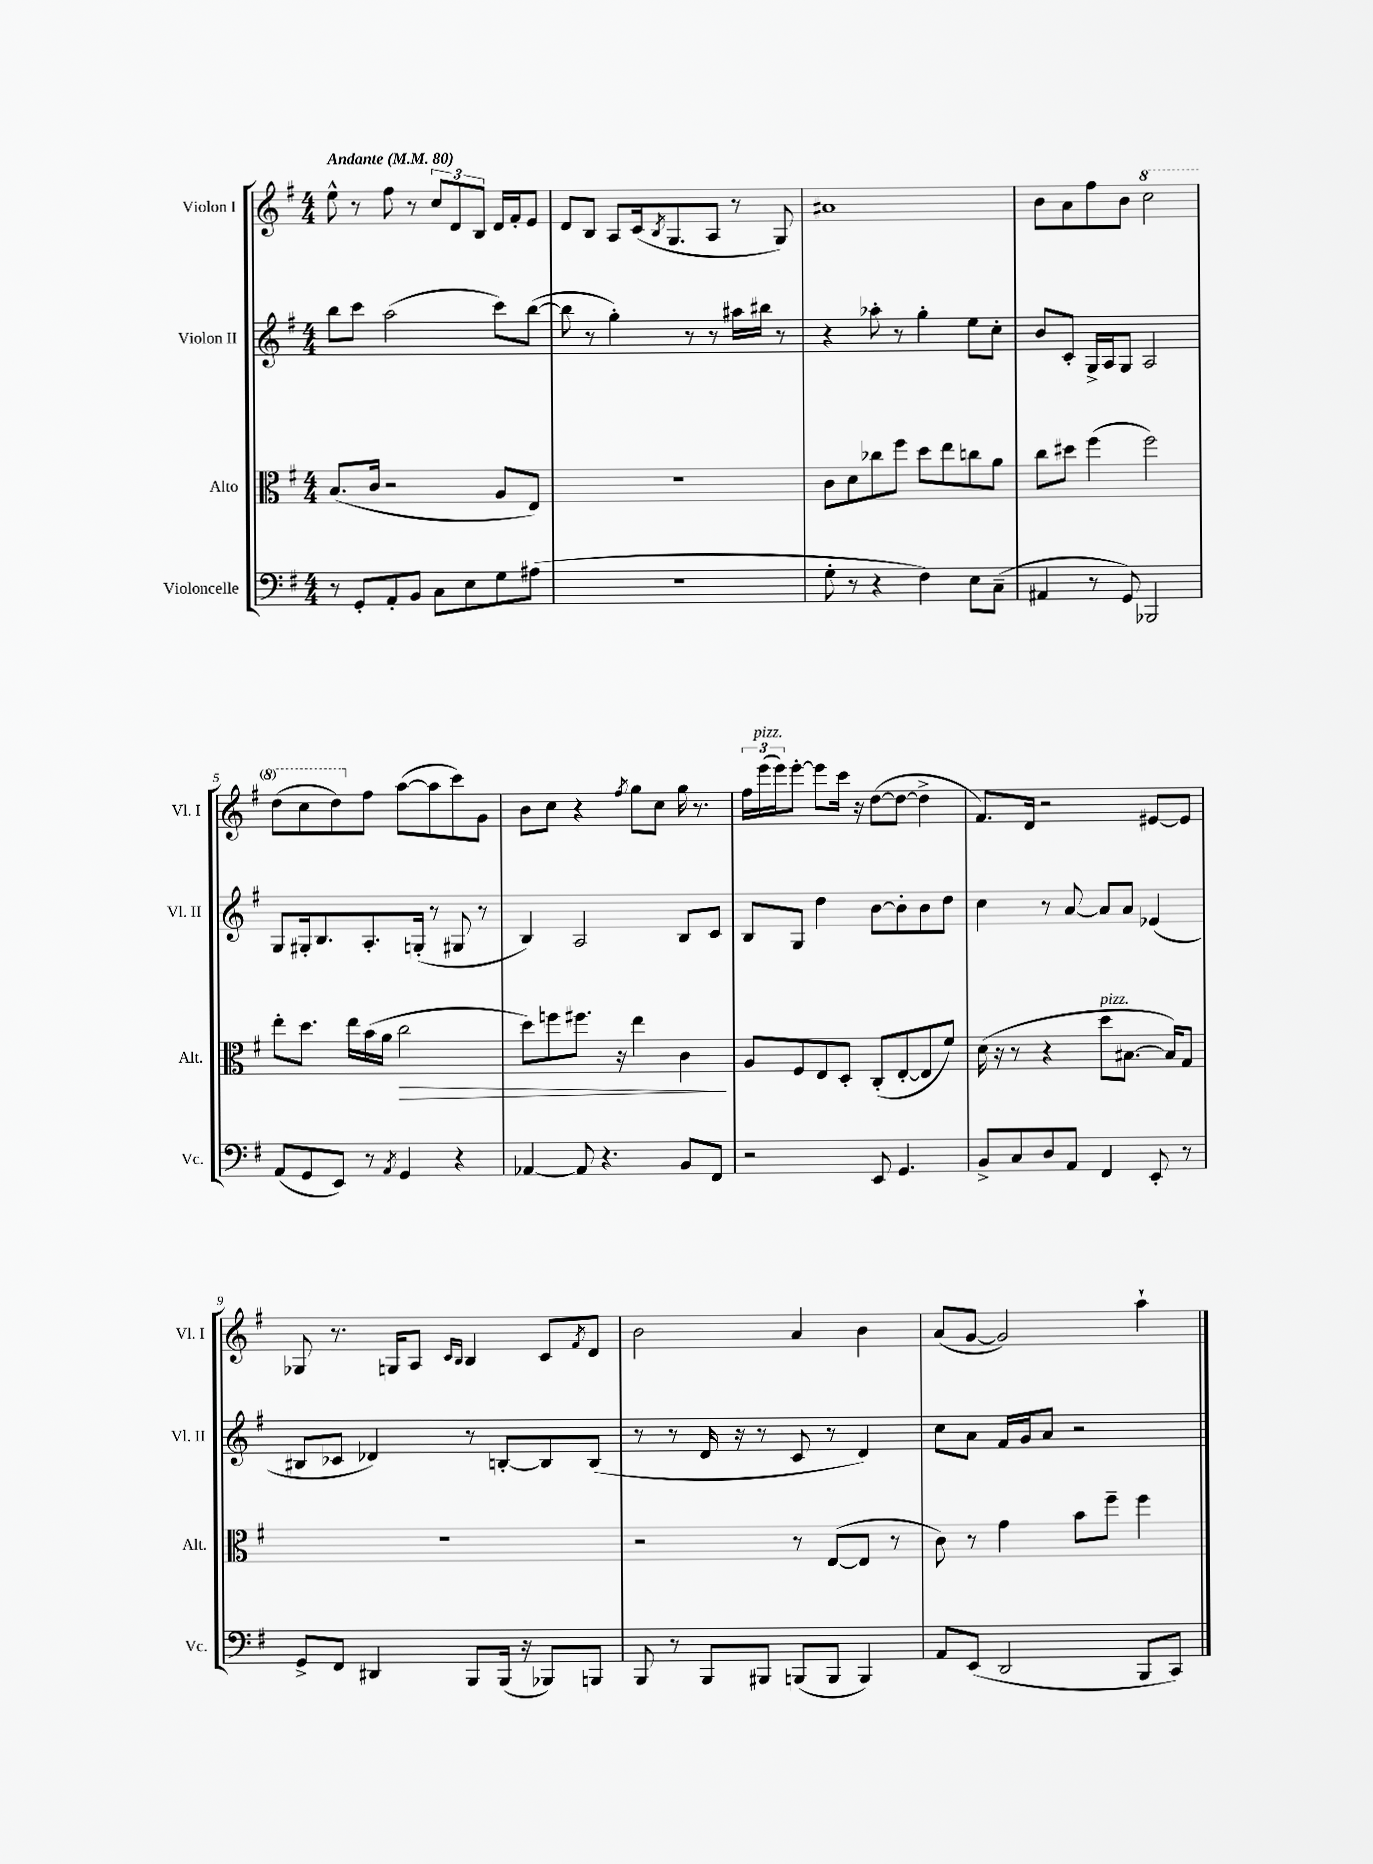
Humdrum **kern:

**kern	**kern	**kern	**kern
*staff4	*staff3	*staff2	*staff1
*clefF4	*clefC3	*clefG2	*clefG2
*k[f#]	*k[f#]	*k[f#]	*k[f#]
*M4/4	*M4/4	*M4/4	*M4/4
*MM80	*MM80	*MM80	*MM80
8r	(8.B	8bb	8ee^^
8GG'	.	8ccc	8r
.	16c	.	.
8AA'	2r	(2aa	8ff#
8BB	.	.	8r
8C	.	.	12cc
.	.	.	12d
8E	.	.	.
.	.	.	12B
8G	8A	8ccc)	16d
.	.	.	16f#'
(8A#	8E)	([8bb	8e
=	=	=	=
1r	1r	8bb]	8d
.	.	8r	8B
.	.	4gg')	8A
.	.	.	(16c
.	.	.	8qB
.	.	.	8.G
.	.	8r	.
.	.	8r	8A
.	.	16aa#	8r
.	.	16bb#	.
.	.	8r	8G)
=	=	=	=
8G'	8c	4r	1a#
8r	8d	.	.
4r	8cc-	8aa-'	.
.	8ff#	8r	.
4F#)	8dd	4gg'	.
.	8ee	.	.
8E	8cc	8ee	.
(8C~	8a	8cc'	.
=	=	=	=
4AA#	8cc	8b	8b
.	8dd#	8c'	8a
8r	(4ff#	16G^	8ff#
.	.	16A	.
8GG)	.	8G	8b
2BBB-	2ff#)	2A	2ccc
=	=	=	=
(8AA	8ee'	8G	(8ddd
8GG	8.dd	16G#'	8ccc
.	.	8.B	.
8EE)	.	.	8ddd)
.	16ee	.	.
8r	(16b	8.A'	8ff#
.	16a	.	.
8qAA	.	.	.
4GG	2cc	.	([8aa
.	.	(16G'	.
.	.	8r	8aa]
4r	.	8G#	8ccc)
.	.	8r	8g
=	=	=	=
[4AA-	8dd)	4B)	8b
.	8ff	.	8cc
8AA-]	8.ff#	2A	4r
4.r	.	.	.
.	16r	.	.
.	.	.	8qff#
.	4ee	.	8gg
.	.	.	8cc
8BB	4c	8B	16gg
.	.	.	8.r
8FF#	.	8c	.
=	=	=	=
2r	8A	8B	24ff#
.	.	.	(24eee
.	.	.	24eee)
.	8F#	8G	[8eee'
.	8E	4dd	8eee]
.	8D'	.	16ccc
.	.	.	16r
8EE	(8C'	[8b	([8dd
4.GG	[8E'	8b']	8dd_
.	8E]	8b	4dd^]
.	8f#)	8dd	.
=	=	=	=
8BB^	(16d	4cc	8.f#)
.	16r	.	.
8C	8r	.	.
.	.	.	16d
8D	4r	8r	2r
8AA	.	[8a	.
4FF#	8dd	8a]	.
.	[8.B#	8a	.
8EE'	.	(4e-	[8e#
.	16B#])	.	.
8r	8G	.	8e#]
=	=	=	=
8GG^	1r	8B#	8G-
8FF#	.	8c-	8.r
4DD#	.	4d-)	.
.	.	.	16G
.	.	.	8A
.	.	.	16qqc
.	.	.	16qqB
8BBB	.	8r	4B
(16BBB	.	[8B'	.
16r	.	.	.
8BBB-)	.	8B]	8c
.	.	.	8qf#
8BBB	.	(8B	8d
=	=	=	=
8BBB	2r	8r	2b
8r	.	8r	.
8BBB	.	16d	.
.	.	16r	.
8BBB#	.	8r	.
(8BBB	8r	8c	4a
8BBB	([8E	8r	.
4BBB)	8E]	4d)	4b
.	8r	.	.
=	=	=	=
8AA	8c)	8cc	(8a
(8EE	8r	8a	[8g
2DD	4g	16f#	2g])
.	.	16g	.
.	.	8a	.
.	8b	2r	.
.	8ff#~	.	.
8BBB	4ff#	.	4aa`
8CC)	.	.	.
==	==	==	==
*-	*-	*-	*-
